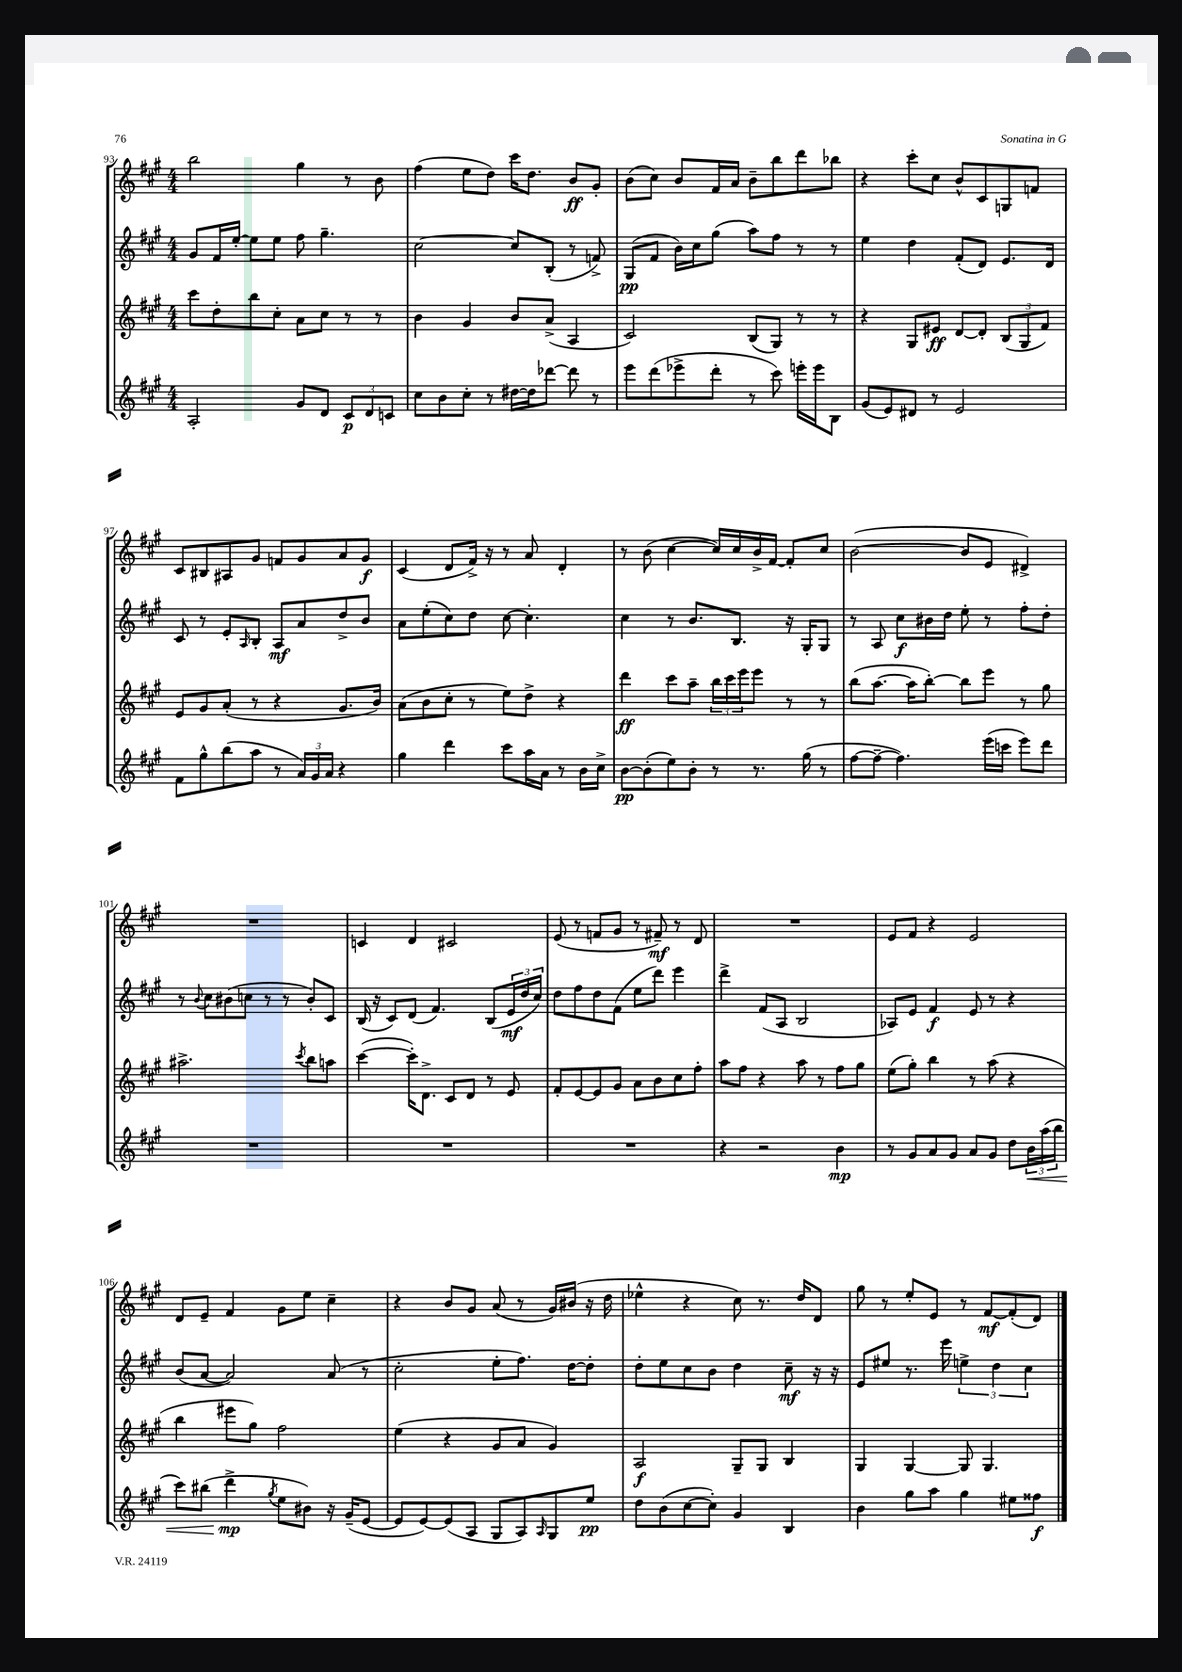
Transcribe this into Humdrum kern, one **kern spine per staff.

**kern	**dynam	**kern	**dynam	**kern	**dynam	**kern	**dynam
*part4	*part4	*part3	*part3	*part2	*part2	*part1	*part1
*staff4	*staff4	*staff3	*staff3	*staff2	*staff2	*staff1	*staff1
*clefG2	*	*clefG2	*	*clefG2	*	*clefG2	*
*k[f#c#g#]	*	*k[f#c#g#]	*	*k[f#c#g#]	*	*k[f#c#g#]	*
*M4/4	*	*M4/4	*	*M4/4	*	*M4/4	*
=93	=93	=93	=93	=93	=93	=93	=93
2A'/	.	8ccc#\L	.	8g#/L	.	2bb\	.
.	.	8dd'\	.	16f#/L	.	.	.
.	.	.	.	[16ee'/JJ	.	.	.
.	.	8bb\	.	8ee\L]	.	.	.
.	.	8cc#'\J	.	8ee\J	.	.	.
8g#/L	.	8a\L	.	8ff#\	.	4gg#\	.
8d/J	.	8cc#\J	.	4.gg#~\	.	.	.
12c#/L	p	8r	.	.	.	8r	.
12d/	.	.	.	.	.	.	.
.	.	8r	.	.	.	8b\	.
12cn/J	.	.	.	.	.	.	.
=94	=94	=94	=94	=94	=94	=94	=94
8cc#\L	.	4b\	.	[2cc#\	.	(4ff#\	.
8b\	.	.	.	.	.	.	.
8cc#'\J	.	4g#/	.	.	.	8ee\L	.
8r	.	.	.	.	.	8dd\J)	.
[16dd#X\LL	.	8b/L	.	8cc#/L]	.	16ccc#\KL	.
16dd#\J]	.	.	.	.	.	8.dd\J	.
[8ddd-X\J	.	(8a^/J	.	(8B'/J	.	.	.
8ddd-\]	.	4A/	.	8r	.	8b/L	ff
8r	.	.	.	8fn^/)	.	8g#'/J	.
=95	=95	=95	=95	=95	=95	=95	=95
8eee\L	.	2c#/)	.	(8G#/L	pp	(8b\L	.
(8ddd\	.	.	.	8f#/J	.	8cc#\J)	.
8eee-X^\	.	.	.	16b\LL)	.	8b/L	.
.	.	.	.	16cc#\J	.	.	.
8ddd'\J	.	.	.	(8gg#\J	.	16f#/L	.
.	.	.	.	.	.	16a/JJ	.
8r	.	(8B/L	.	8aa\L)	.	8b~\L	.
8ccc#\)	.	8G#/J)	.	8ff#\J	.	8bb\	.
16eeen'\LL	.	8r	.	8r	.	8ddd\	.
16eee\J	.	.	.	.	.	.	.
8B\J	.	8r	.	8r	.	8bb-X\J	.
=96	=96	=96	=96	=96	=96	=96	=96
(8g#/L	.	4r	.	4ee\	.	4r	.
8e/)	.	.	.	.	.	.	.
8d#X/J	.	8G#/L	.	4dd\	.	8ccc#'\L	.
8r	.	8e#X/J	ff	.	.	8cc#\J	.
2e/	.	[8d/L	.	(8f#'/L	.	8b^^/L	.
.	.	8d'/J]	.	8d/J)	.	8c#/	.
.	.	(12B/L	.	8.e/L	.	8Gn/	.
.	.	12G#/	.	.	.	.	.
.	.	.	.	.	.	8fn/J	.
.	.	12f#/J)	.	.	.	.	.
.	.	.	.	16d/Jk	.	.	.
!!LO:LB:g=z
=97	=97	=97	=97	=97	=97	=97	=97
8f#\L	.	8e/L	.	8c#/	.	8c#/L	.
8gg#^^\	.	8g#/	.	8r	.	8B#X/	.
(8bb\	.	(8a'/J	.	8e'/L	.	8A#X/	.
.	.	.	.	16qqA/	.	.	.
8aa\J	.	8r	.	8B'/J	.	8g#/J	.
8r	.	4r	.	8A/L	mf	8fn/L	.
24a/LL)	.	.	.	8a/	.	8g#/	.
24g#/	.	.	.	.	.	.	.
24a/JJ	.	.	.	.	.	.	.
4r	.	8.g#/L	.	8dd^/	.	8a/	.
.	.	.	.	8b/J	.	8g#/J	f
.	.	16b/Jk)	.	.	.	.	.
=98	=98	=98	=98	=98	=98	=98	=98
4gg#\	.	(8a\L	.	8a\L	.	(4c#/	.
.	.	8b\	.	(8ee'\	.	.	.
4ddd\	.	8cc#'\J	.	8cc#\)	.	8d/L	.
.	.	8r	.	8dd\J	.	16f#^/Jk)	.
.	.	.	.	.	.	16r	.
8ccc#\L	.	8ee\L)	.	[8cc#\	.	8r	.
16aa\L	.	8dd^\J	.	4.cc#'\]	.	8a/	.
16a\JJ	.	.	.	.	.	.	.
8r	.	4r	.	.	.	4d'/	.
16b\LL	.	.	.	.	.	.	.
16cc#^\JJ	.	.	.	.	.	.	.
=99	=99	=99	=99	=99	=99	=99	=99
[8b\L	pp	4ddd\	ff	4cc#\	.	8r	.
(8b'\]	.	.	.	.	.	(8b\	.
8ee\)	.	8ccc#\L	.	8r	.	[4cc#\	.
8b'\J	.	8aa~\J	.	8.b/L	.	.	.
8r	.	24bb\LL	.	.	.	16cc#/LL])	.
.	.	24ccc#\	.	.	.	.	.
.	.	.	.	8.B/J	.	16cc#/	.
.	.	24eee\J	.	.	.	.	.
8.r	.	8eee\J	.	.	.	16b^/	.
.	.	.	.	.	.	[16f#/JJ	.
.	.	8r	.	16r	.	8f#'/L]	.
(16gg#\	.	.	.	16G#'/KL	.	.	.
8r	.	8r	.	8G#/J	.	8cc#/J	.
=100	=100	=100	=100	=100	=100	=100	=100
[8ff#\L	.	(8bb\L	.	8r	.	([2b\	.
8ff#~\J_	.	[8.aa\J	.	8A/	.	.	.
4.ff#\])	.	.	.	8cc#\L	f	.	.
.	.	16aa\KL]	.	.	.	.	.
.	.	[8bb'\J)	.	16b#X\L	.	.	.
.	.	.	.	16dd\JJ	.	.	.
.	.	8bb\L]	.	8ee'\	.	8b/L]	.
(16eee\LL	.	8eee\J	.	8r	.	8e/J	.
16cccn\JJ	.	.	.	.	.	.	.
8eee\L)	.	8r	.	8ff#'\L	.	4d#X^/)	.
8ddd\J	.	8gg#\	.	8dd'\J	.	.	.
!!LO:LB:g=z
=101	=101	=101	=101	=101	=101	=101	=101
1r	.	2.aa#X^\	.	8r	.	1r	.
.	.	.	.	8qqb/	.	.	.
.	.	.	.	8cc#\L	.	.	.
.	.	.	.	(8b#X\	.	.	.
.	.	.	.	8ccn\J	.	.	.
.	.	.	.	8r	.	.	.
.	.	.	.	8r	.	.	.
.	.	8qccc#/	.	.	.	.	.
.	.	8bb\L	.	8b#'/L)	.	.	.
.	.	8aan\J	.	8c#/J	.	.	.
=102	=102	=102	=102	=102	=102	=102	=102
1r	.	([4ccc#\	.	(16B/	.	4cn/	.
.	.	.	.	16r	.	.	.
.	.	.	.	8c#/L)	.	.	.
.	.	16ccc#'\KL])	.	(8d/J	.	4d/	.
.	.	8.d^\J	.	.	.	.	.
.	.	.	.	4.f#/)	.	.	.
.	.	8c#/L	.	.	.	2c#X/	.
.	.	8d/J	.	.	.	.	.
.	.	8r	.	(8B/L	.	.	.
.	.	8e/	.	24e/L	mf	.	.
.	.	.	.	24dd/	.	.	.
.	.	.	.	24cc#/JJ)	.	.	.
=103	=103	=103	=103	=103	=103	=103	=103
1r	.	8f#'/L	.	8dd\L	.	(8e/	.
.	.	[8e/	.	8ff#\	.	8r	.
.	.	8e/]	.	8dd\	.	8fn/L	.
.	.	8g#/J	.	(8f#\J	.	8g#/J	.
.	.	8a\L	.	8ee\L	.	8r	.
.	.	8b\	.	8ddd\J)	.	8f#X~/)	mf
.	.	8cc#\	.	4eee\	.	8r	.
.	.	8ff#'\J	.	.	.	8d/	.
=104	=104	=104	=104	=104	=104	=104	=104
4r	.	8aa\L	.	4ddd^\	.	1r	.
.	.	8ff#\J	.	.	.	.	.
2r	.	4r	.	(8f#/L	.	.	.
.	.	.	.	8A/J	.	.	.
.	.	8aa\	.	2B/	.	.	.
.	.	8r	.	.	.	.	.
4b\	mp	8ff#\L	.	.	.	.	.
.	.	8gg#\J	.	.	.	.	.
=105	=105	=105	=105	=105	=105	=105	=105
8r	.	(8ee\L	.	8A-X/L)	.	8e/L	.
8g#/L	.	8gg#'\J)	.	8e/J	.	8f#/J	.
8a/	.	4bb\	.	4f#/	f	4r	.
8g#/J	.	.	.	.	.	.	.
8a/L	.	8r	.	8e/	.	2e/	.
8g#/J	.	(8aa\	.	8r	.	.	.
8dd\L	.	4r	.	4r	.	.	.
!	!LO:HP:b	!	!	!	!	!	!
24b\L	<	.	.	.	.	.	.
(24aa\	.	.	.	.	.	.	.
24bb\JJ	.	.	.	.	.	.	.
!!LO:LB:g=z
=106	=106	=106	=106	=106	=106	=106	=106
8ccc#\L)	.	4bb\	.	(8b/L	.	8d/L	.
(8bb#X\J	.	.	.	[8a/J	.	8e~/J	.
4ddd^\	mp	8eee#X\L	.	2a/])	.	4f#/	.
.	.	8gg#\J)	.	.	.	.	.
8qgg#/	.	.	.	.	.	.	.
8ee\L	[	2ff#\	.	.	.	8g#\L	.
8b#X\J)	.	.	.	.	.	8ee\J	.
16r	.	.	.	(8a/	.	4cc#~\	.
(16g#~/KL	.	.	.	.	.	.	.
[8e/J	.	.	.	8r	.	.	.
=107	=107	=107	=107	=107	=107	=107	=107
8e/L]	.	(4ee\	.	2cc#'\	.	4r	.
[8e/)	.	.	.	.	.	.	.
(8e/]	.	4r	.	.	.	8b/L	.
8A/J	.	.	.	.	.	8g#/J	.
8G#/L	.	8g#/L	.	8ee'\L	.	(8a/	.
8A/)	.	8a/J	.	8.ff#\J)	.	8r	.
16qqA/	.	.	.	.	.	.	.
8G#/	.	4g#/)	.	.	.	16g#/LL)	.
.	.	.	.	[16dd\KL	.	(16b#X/JJ	.
8ee/J	pp	.	.	8dd'\J]	.	16r	.
.	.	.	.	.	.	16dd\	.
=108	=108	=108	=108	=108	=108	=108	=108
8dd\L	.	2A/	f	8dd'\L	.	4ee-X^^\	.
(8b\	.	.	.	8ee\	.	.	.
[8cc#\	.	.	.	8cc#\	.	4r	.
8cc#'\J])	.	.	.	8b\J	.	.	.
4g#/	.	8G#~/L	.	4dd\	.	8cc#\)	.
.	.	8G#/J	.	.	.	8.r	.
4B/	.	4B/	.	8cc#~\	mf	.	.
.	.	.	.	.	.	16dd/KL	.
.	.	.	.	16r	.	8d/J	.
.	.	.	.	16r	.	.	.
=109	=109	=109	=109	=109	=109	=109	=109
4b\	.	4G#/	.	8e/L	.	8gg#\	.
.	.	.	.	8ee#X/J	.	8r	.
8gg#\L	.	[4G#/	.	8.r	.	8ee'/L	.
8aa\J	.	.	.	.	.	8e/J	.
.	.	.	.	16eee\	.	.	.
4gg#\	.	8G#/]	.	6een^\	.	8r	.
.	.	4.G#/	.	.	.	[8f#/L	mf
.	.	.	.	6dd\	.	.	.
8ee#X\L	.	.	.	.	.	(8f#'/]	.
.	.	.	.	6cc#\	.	.	.
8ff##X\J	f	.	.	.	.	8d/J)	.
==	==	==	==	==	==	==	==
*-	*-	*-	*-	*-	*-	*-	*-
